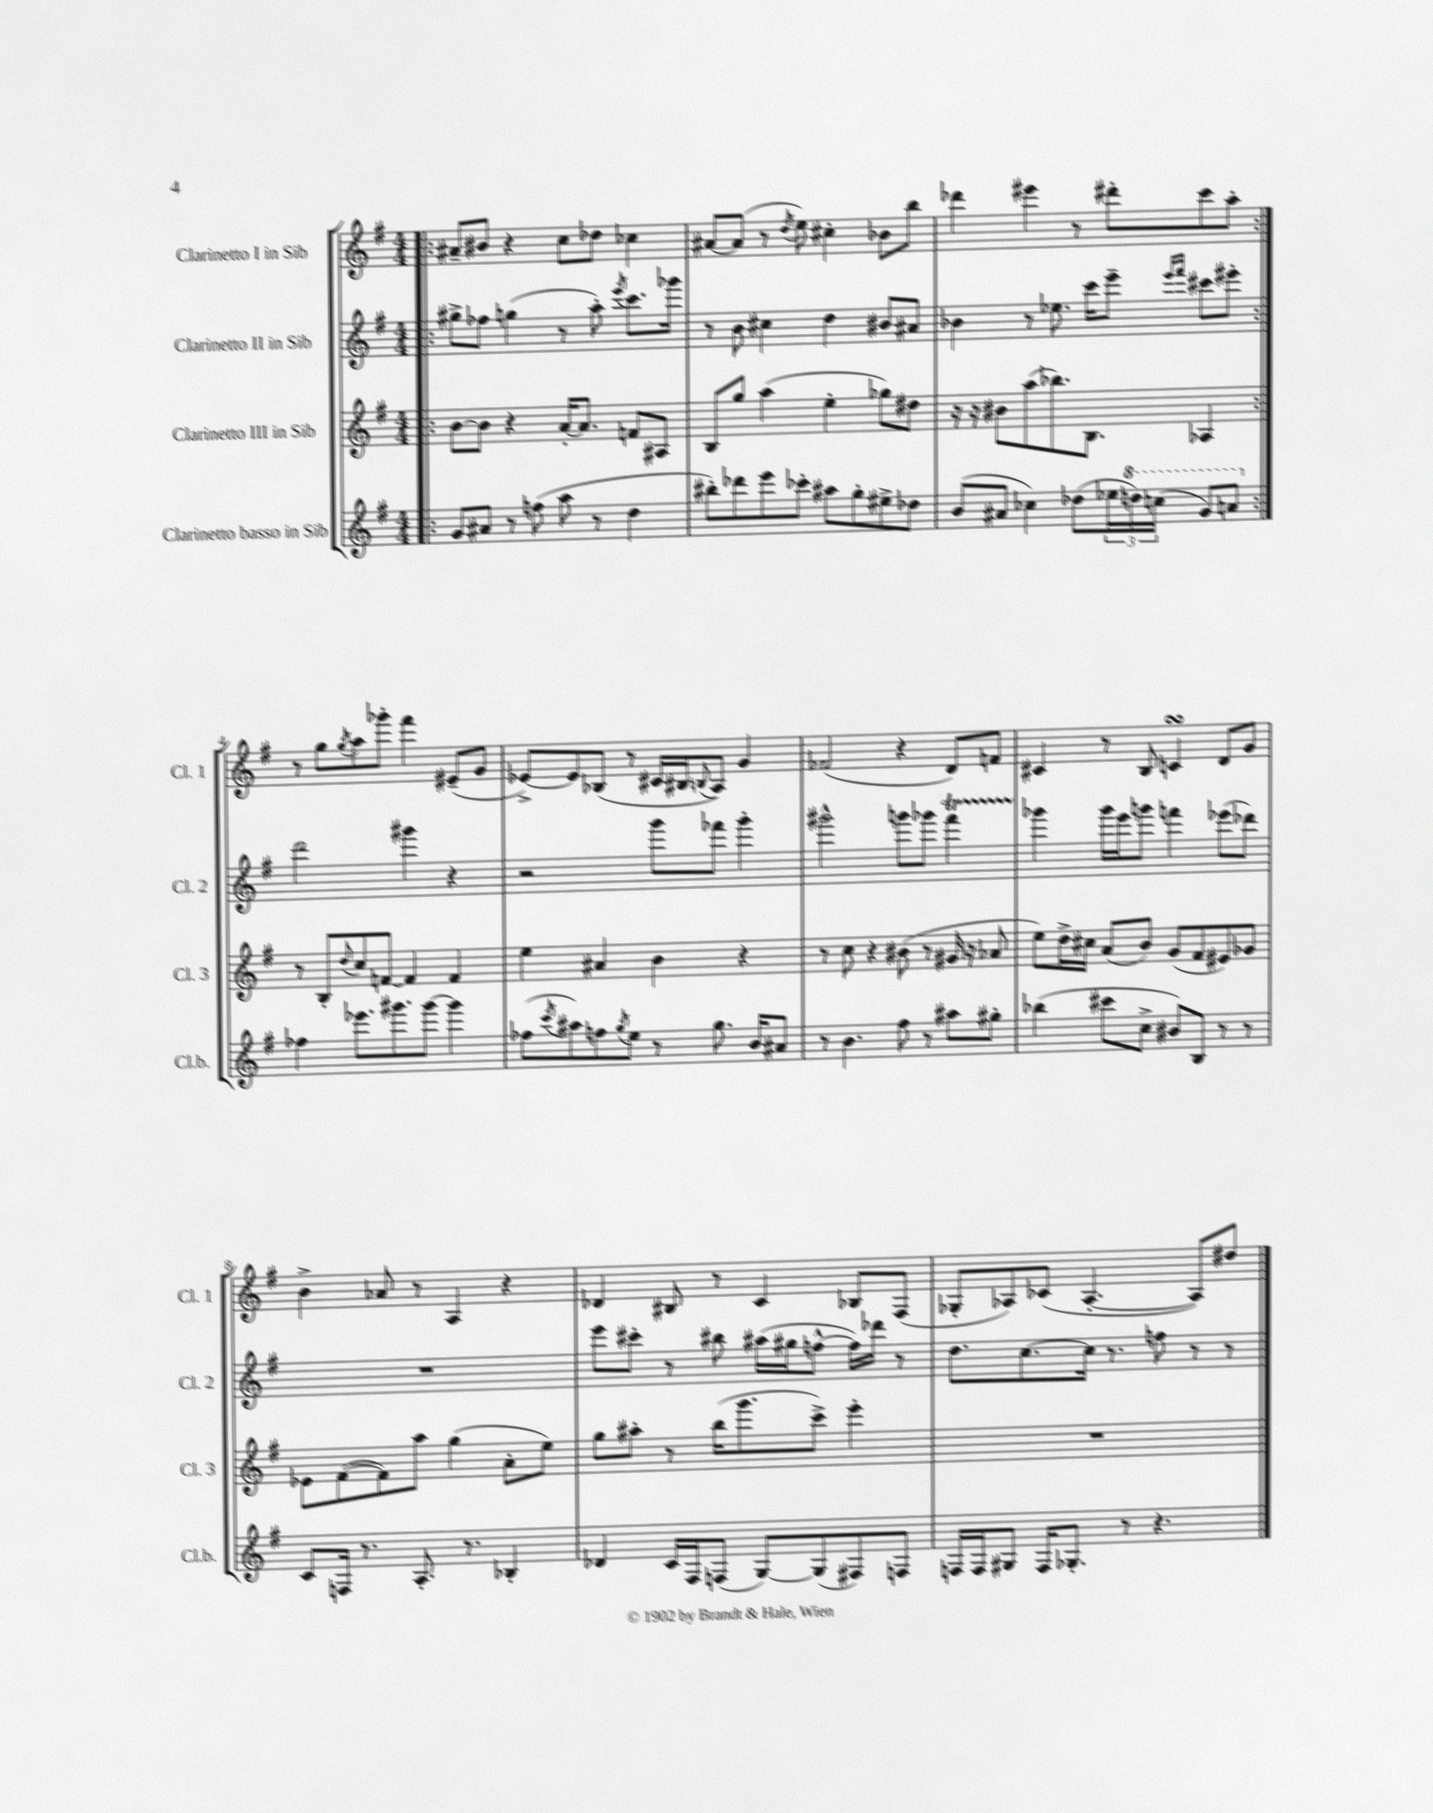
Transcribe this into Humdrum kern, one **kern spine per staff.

**kern	**kern	**kern	**kern
*staff4	*staff3	*staff2	*staff1
*clefG2	*clefG2	*clefG2	*clefG2
*k[f#]	*k[f#]	*k[f#]	*k[f#]
*M4/4	*M4/4	*M4/4	*M4/4
=!|:	=!|:	=!|:	=!|:
8g/L	[8b\L	8gg#^\L	8a#~/L
8a#/J	8b\]J	8ff-\J	8b#/J
8r	4r	(4gg\	4r
(8ff\	.	.	.
8aa\	[16a'/LK	8r	8cc\L
.	8.a/]J	.	.
8r	.	8aa'\)	8dd-\J
.	.	8qeee/	.
4dd\	8f/L	8.ccc\L	4cc-\
.	8A#/J	.	.
.	.	16ggg-\Jk	.
=	=	=	=
8bb#'\L)	8B/L	8r	[8a#/L
8ddd-\	8gg/J	8b\	(8a#/]J
8eee\	(4aa\	4cc#\	8r
.	.	.	8qdd/
8ccc-'\J	.	.	8ee\)
8aa#\L	4ee'\	4dd\	4cc#'\
8gg'\	.	.	.
8ee#^\	8gg-\L)	8b#/L	8b-\L
8dd-\J	8dd#\J	8a#/J	8bb\J
=	=	=	=
(8b/L	16r	4b-\	4ddd-\
.	16r	.	.
8a#/J	8b#\L	.	.
4cc-\)	(8aa\	8r	4eee#\
.	8.bb-\)	8.ee-\	.
(8dd-\L	.	.	8r
.	8.B\J	16ccc\LK	.
24ee-\L	.	8eee~\J	8ddd#'\L
24ddd\)	.	.	.
(24ccc\JJ	.	.	.
.	.	16qqeee/LL	.
.	.	16qqfff#/JJ	.
8gg/L)	4A-/	8ccc#\L	8ccc\
8aa/J	.	8eee#'\J	8aa'\J
=:|!	=:|!	=:|!	=:|!
4ff-\	8r	2ddd\	8r
.	8B'/L	.	8gg\L
.	8qqdd/	.	8qgg/
8.eee-\L	8cc/	.	8aa\
.	[8f/J	.	8ggg-'\J
8.ggg#\	.	.	.
.	4f/]	4ggg#\	4fff#\
[8ggg#\J	.	.	.
4ggg#\]	4f/	4r	(8e#~/L
.	.	.	8g/J
=	=	=	=
(8ff-\L	4ee\	2r	[8e-^/L)
8qccc/	.	.	.
8aa#\)	.	.	8e-/]
8ff\	4a#/	.	(8B-/J
8qgg/	.	.	.
8ee\J	.	.	8r
8r	4b\	8ggg\L	16c#/LL
.	.	.	16B#/J
.	.	.	8qqB/
8.gg\	.	8fff-\J	8A/J)
.	4r	4ggg'\	4g/
16b/LK	.	.	.
8a#/J	.	.	.
=	=	=	=
8r	8r	2ggg#^^\	(2f-/
4.b\	8cc\	.	.
.	4r	.	.
8ff#\	(8b#\	8ggg\L	4r
8r	8r	8ggg-\J	.
8aa#\L	16g#/	4fff#\	8d/L)
.	16r	.	.
8gg#'\J	8a-/	.	8f/J
=	=	=	=
(4bb-\	8ee\L)	4ggg-\	4c#/
.	16dd^\L	.	.
.	16cc#\JJ	.	.
8ccc#\L	(8a/L	16ggg-\LL	8r
.	.	16eee\J	.
8cc^\J	8b/J)	8ggg\J	8B/
8b#/L)	(8g/L	4fff\	4c/
8B/J	8f#/	.	.
8r	8e#/)	(8eee-\L	8d/L
8r	8g-/J	8ddd-\J)	8g/J
=	=	=	=
8c/L	8e-\L	1r	4b^\
16F/Jk	([8f#\	.	.
8.r	.	.	.
.	8f#\])	.	8a-/
8.A'/	8aa\J	.	8r
.	(4gg\	.	4A/
8.r	.	.	.
4B-'/	8a'\L	.	4r
.	8ee\J)	.	.
=	=	=	=
4d-/	8gg\L	8eee\L	4d-/
.	8aa#'\J	8ccc#'\J	.
16c/LL	8r	8r	8B#/
16F#/J	.	.	.
(8F/J	(16bb\LK	8bb#\	8r
.	8.ggg\	.	.
[8G/L)	.	(16aa#\LL	4c/
.	.	16gg#\J	.
(8G/]	8ccc^\J)	[8ff^^\J	.
8F#/)	4eee'\	16ff\]LL)	8B-/L
.	.	16ddd-\JJ	.
8F/J	.	8r	(8F#/J
=	=	=	=
16F/LL	1r	8.dd\L	8G-'/L
16F/J	.	.	.
8G#/J	.	.	8A-/)
.	.	[8.cc\	.
16F/LK	.	.	(8c-/J
8.G-'/J	.	.	.
.	.	16cc\]Jk	[4.A-'/
.	.	8.r	.
8r	.	.	.
4.r	.	8ff\	.
.	.	8r	8A-/]L)
.	.	8r	8dd#/J
==	==	==	==
*-	*-	*-	*-
